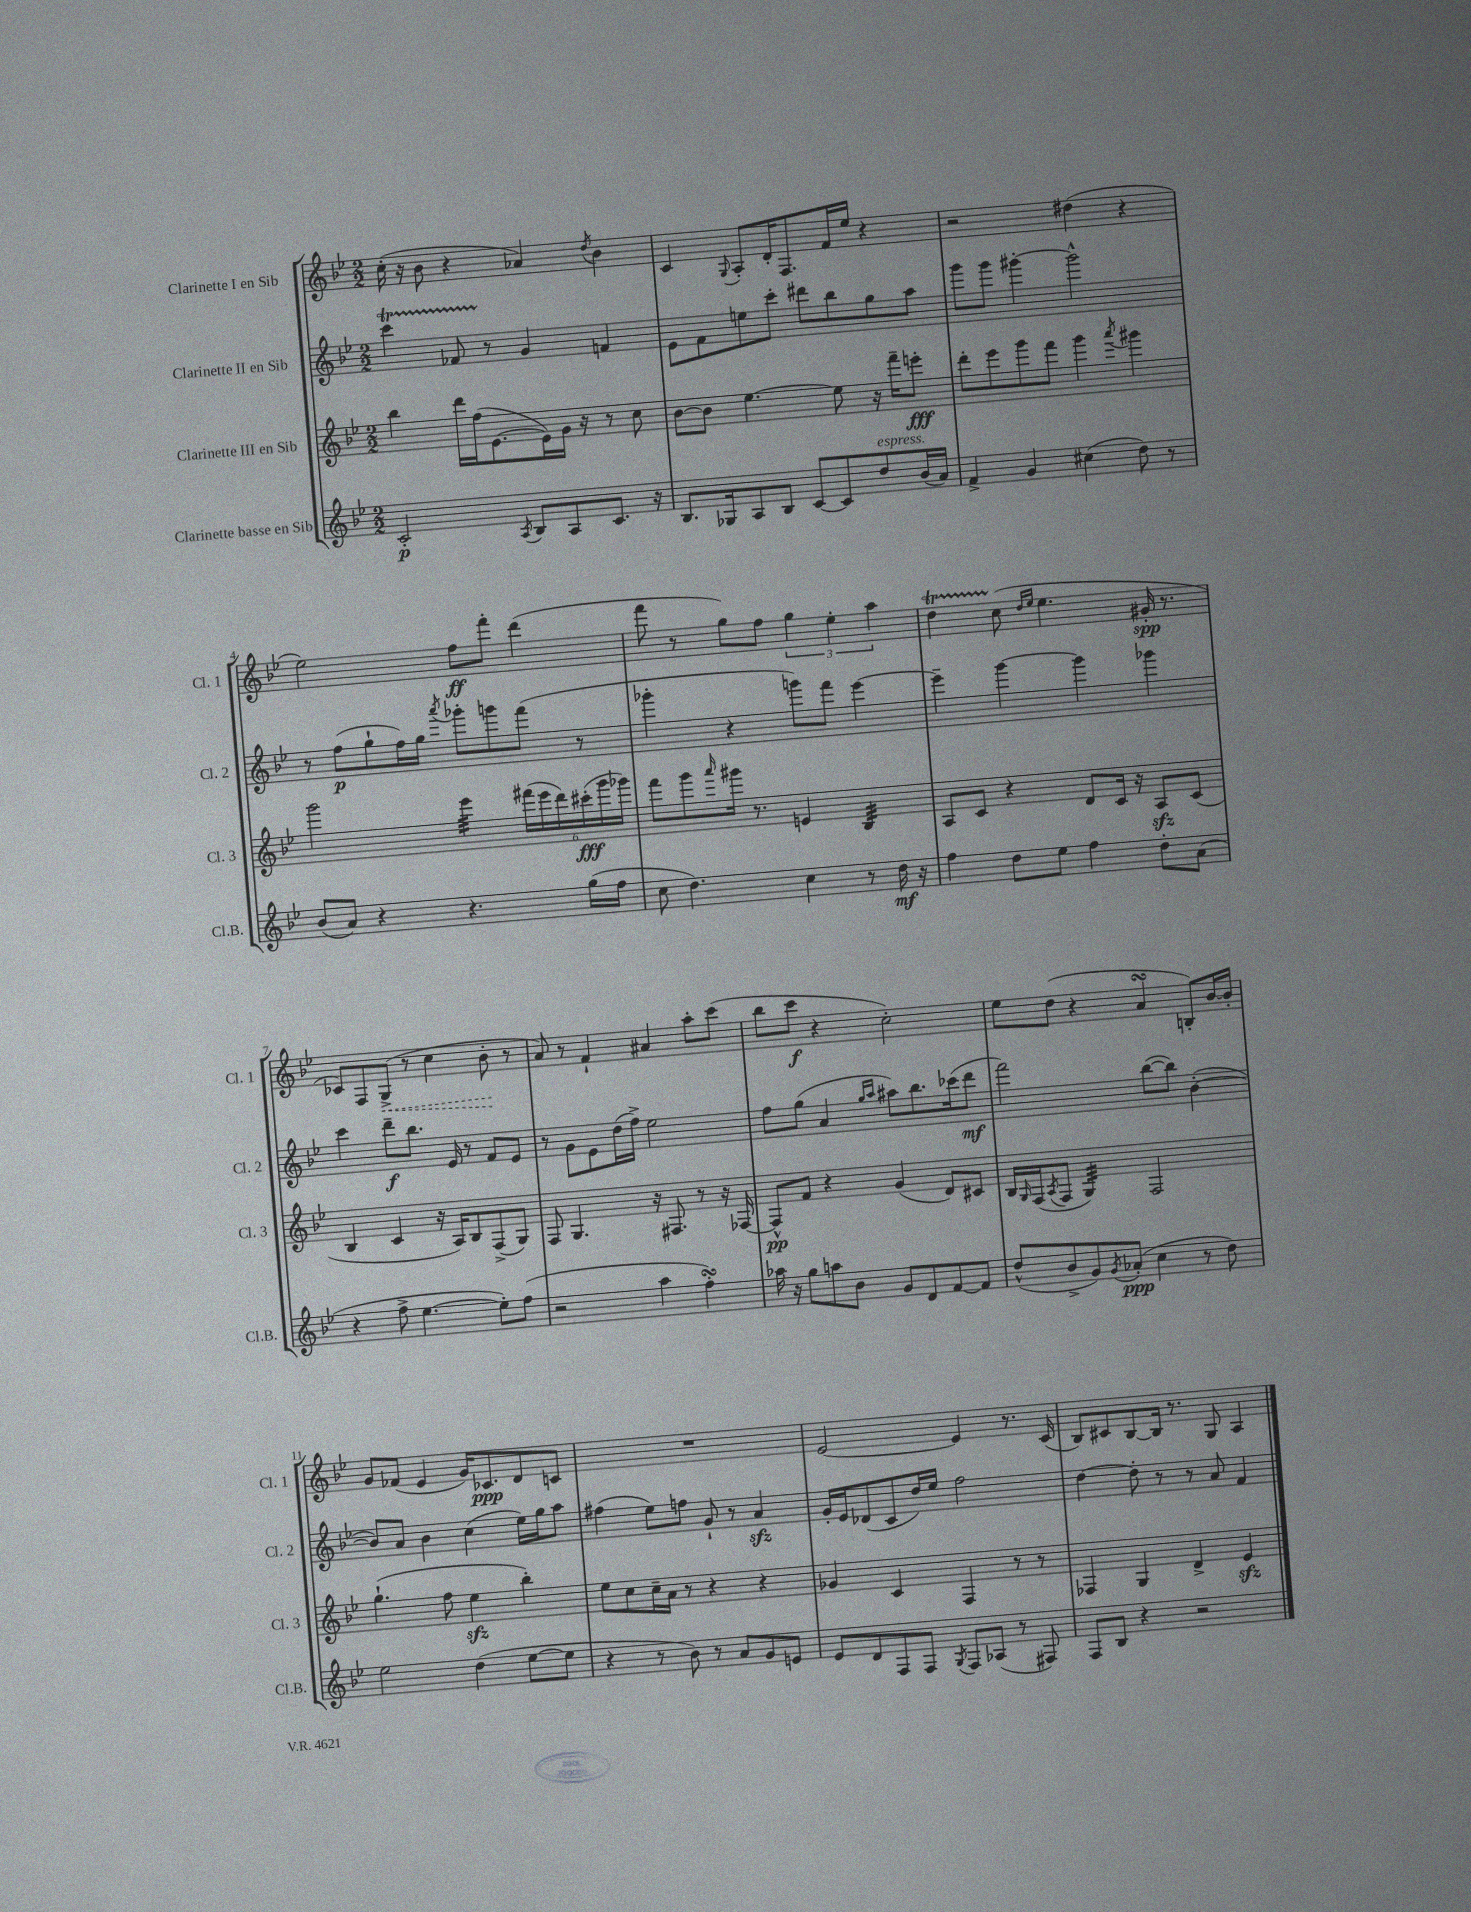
<<
\new StaffGroup <<
\new Staff = "s0" \with { instrumentName = "Clarinette I en Sib" shortInstrumentName = "Cl. 1" } {
    \clef treble \key bes \major \numericTimeSignature \time 2/2
    c''16-.( r16 bes'8 r4 aes'4) \acciaccatura { d''8 } bes'4 |
    c'4 \appoggiatura { g8 } a8-. d'16-. f8. f'16 ees''16 r4 |
    r2 dis''4( r4 |
    ees''2) f''8\ff f'''8-. d'''4( |
    f'''8 r8 g''8) f''8 \tuplet 3/2 { g''4 ees''4-. a''4 } |
    d''4\startTrillSpan c''8\stopTrillSpan( \grace { d''16 ees''16 } ees''4. gis'16-.\spp r8. |
    ces'8) f8 \once \override Hairpin.style = #'dashed-line g8->\<( r8 c''4 bes'8-.\! r8 |
    a'8) r8 f'4-! ais'4 a''8-. c'''8( |
    bes''8 c'''8\f r4 c''2-.) |
    ees''8 d''8( r4 a'4\turn b8-.) bes'16~ bes'16-. |
    g'8 fes'8( ees'4 g'16) ces'8.\ppp d'8 c'8 |
    R1 |
    ees'2~ ees'4 r8. c'16( |
    bes8) cis'8 bes8~ bes16 r8. g8 a4 \bar "|." |
}
\new Staff = "s1" \with { instrumentName = "Clarinette II en Sib" shortInstrumentName = "Cl. 2" } {
    \clef treble \key bes \major \numericTimeSignature \time 2/2
    c'''4\startTrillSpan fes'8 r8\stopTrillSpan g'4 f'4 |
    ees'8 f'8 e''8 c'''8-. dis'''8 bes''8 g''8 a''8 |
    g'''8 g'''8 gis'''4~-. gis'''2-^ |
    r8 f''8\p( g''8-! f''16) g''16 \acciaccatura { a'''8 } ges'''8-. g'''8 f'''8( r8 |
    ges'''4-. r4 g'''8) f'''8 ees'''4~ |
    ees'''4-- g'''4~ g'''4 ges'''4 |
    c'''4 d'''8--\f bes''8. ees'16 r8 f'8 ees'8 |
    r8 g'8 ees'8 d''16( f''16->) ees''2 |
    f''8 g''8( a'4 \grace { g''16 a''16 } ais''8) bes''8. ces'''16( d'''8\mf |
    f'''2) bes''8~( bes''8) bes'4~-.( |
    bes'8) a'8 bes'4 c''4( ees''16) g''16 a''8 |
    fis''4( ees''8) f''8 g'8-! r8 a'4\sfz |
    g'16-. ees'16 des'8( c'8 d''16) ees''16 f''2 |
    d''4~ d''8-. r8 r8 a'8 f'4 \bar "|." |
}
\new Staff = "s2" \with { instrumentName = "Clarinette III en Sib" shortInstrumentName = "Cl. 3" } {
    \clef treble \key bes \major \numericTimeSignature \time 2/2
    bes''4 d'''16 f''16( ees'8.~ ees'16) g'16 r16 r8 c''8 |
    bes'8~ bes'8 ees''4.~ ees''8 r16 f'''16-- e'''8-.\fff |
    d'''8-. ees'''8 g'''8 f'''8 g'''4 \acciaccatura { a'''8 } gis'''4 |
    g'''2 ees'''4:32 \tuplet 6/4 { fis'''16( ees'''16 d'''16) cis'''16-.\fff( g'''16 ges'''16) } |
    f'''8 g'''8 \grace { a'''16 } gis'''16 r8. e'4 bes4:32 |
    a8 c'8 r4 d'8 c'16 r16 a8\sfz c'8( |
    bes4 c'4 r16 a16) bes8 f8->( g8) |
    f8 g4. r16 fis8. r8 r16 fes16~ |
    fes8-^\pp f'8 r4 g'4( d'8) cis'8 |
    bes16 \grace { g16 } f16( \acciaccatura { a8 } f8 g4:32) f2 |
    g''4.-!( f''8 ees''4\sfz bes''4-.) |
    ees''8 c''8 c''16-- a'16 r8 r4 r4 |
    ges'4 c'4 f4 r8 r8 |
    fes4 g4 d'4-> ees'4\sfz \bar "|." |
}
\new Staff = "s3" \with { instrumentName = "Clarinette basse en Sib" shortInstrumentName = "Cl.B." } {
    \clef treble \key bes \major \numericTimeSignature \time 2/2
    c'2-.\p \acciaccatura { a8 } bes8 a8 c'8. r16 |
    bes8. ges16 a8 bes8 c'8~ c'8 d''8^\markup { \italic "espress." } bes'16( a'16) |
    f'4-> g'4 cis''4( d''8) r8 |
    bes'8( a'8) r4 r4. g''16( f''16 |
    c''8 d''4.) c''4 r8 d''16\mf r16 |
    f''4 d''8 ees''8 f''4 d''8-. a'8( |
    r4 f''8-> ees''4.~ ees''8-.) f''8( |
    r2 a''4 f''4-.\turn) |
    aes''16 r16 g''8 a''8 bes'8 g'8 d'8 f'8~ f'8 |
    d''8-^( bes'8-> g'8) \acciaccatura { g'8 } aes'8-.\ppp( c''4 r8 d''8) |
    ees''2 d''4( ees''8~ ees''8 |
    r4 r8 bes'8) r8 a'8 g'8 e'8 |
    ees'8 d'8 f8 f8 \acciaccatura { g8 } f8 aes8( r8 fis8) |
    f8 bes8 r4 r2 \bar "|." |
}
>>
>>
